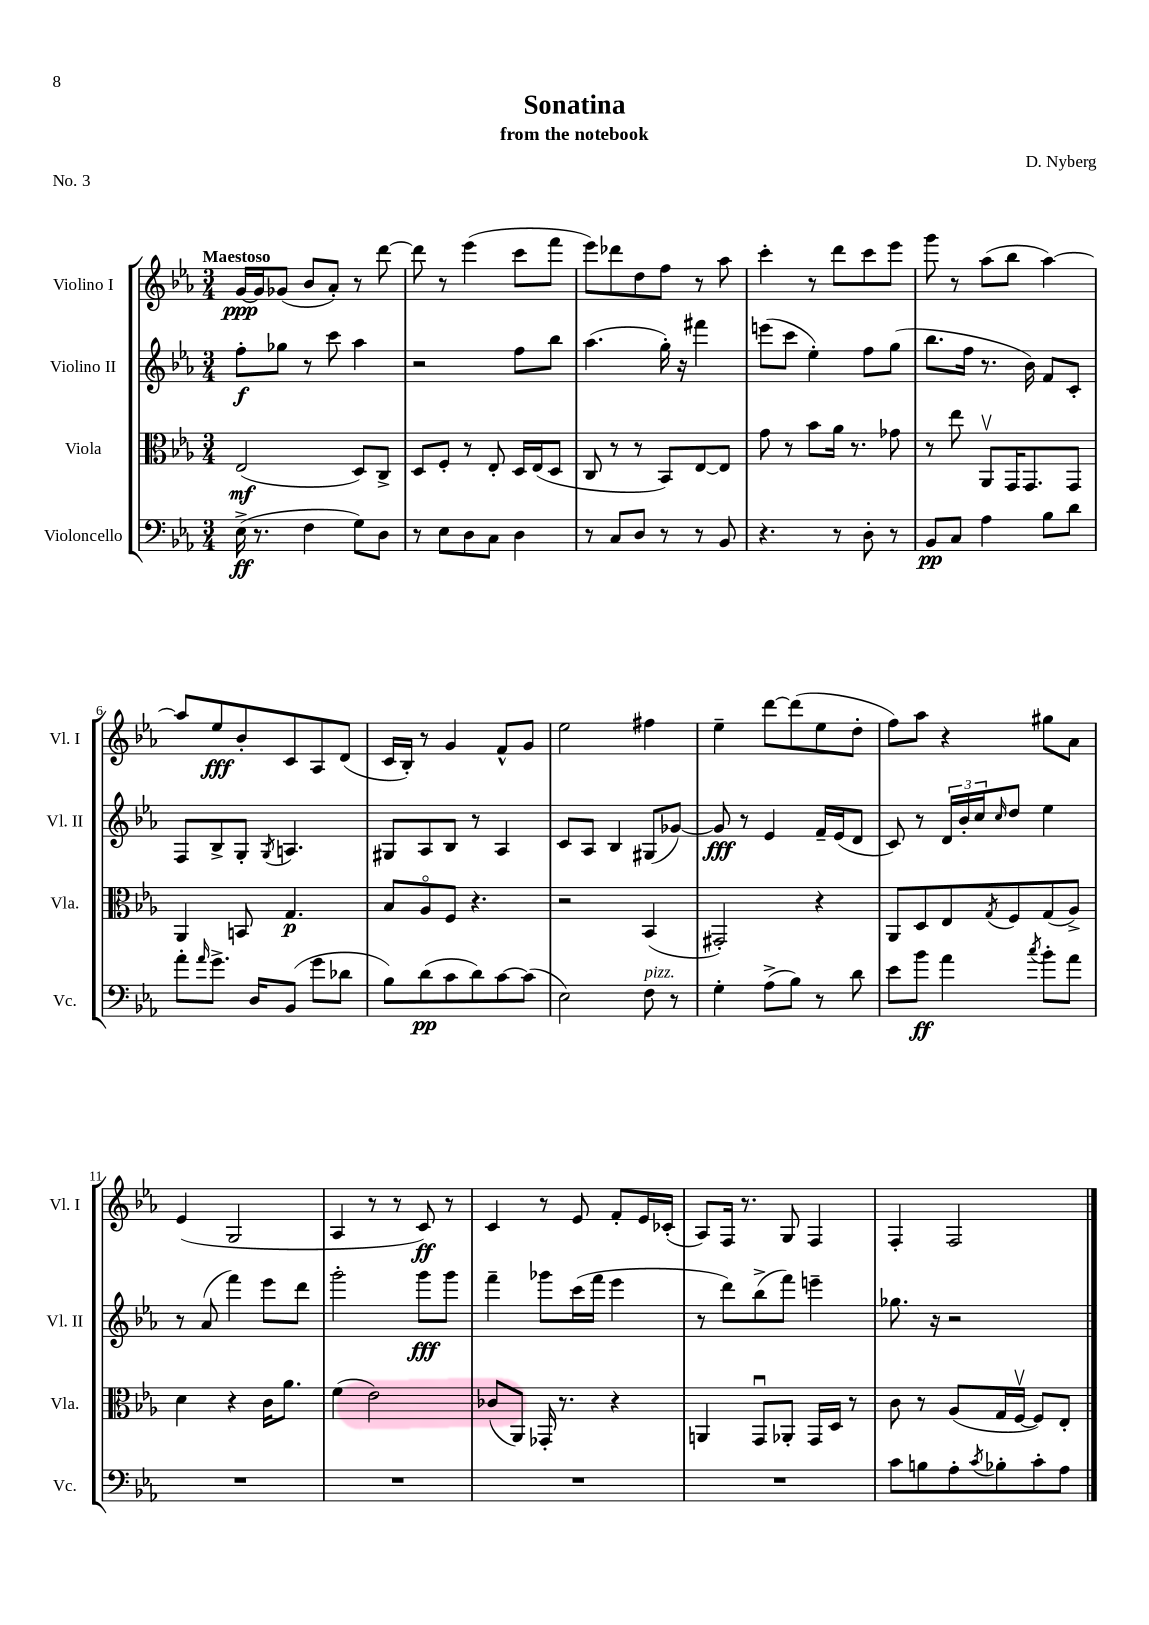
\header { title = "Sonatina" composer = "D. Nyberg" subtitle = "from the notebook" piece = "No. 3" }
<<
\new StaffGroup <<
\new Staff = "s0" \with { instrumentName = "Violino I" shortInstrumentName = "Vl. I" } {
    \clef treble \key ees \major \numericTimeSignature \time 3/4 \tempo "Maestoso"
    g'16~\ppp g'16 ges'8( bes'8 aes'8-.) r8 d'''8~ |
    d'''8 r8 ees'''4( c'''8 f'''8 |
    ees'''8) des'''8 d''8 f''8 r8 aes''8 |
    c'''4-. r8 d'''8 c'''8 ees'''8 |
    g'''8 r8 aes''8( bes''8 aes''4~) |
    aes''8 ees''8\fff bes'8-. c'8 aes8 d'8( |
    c'16 bes16-.) r8 g'4 f'8-^ g'8 |
    ees''2 fis''4 |
    ees''4-- d'''8~ d'''8( ees''8 d''8-. |
    f''8) aes''8 r4 gis''8 aes'8 |
    ees'4( g2 |
    aes4 r8 r8 c'8\ff) r8 |
    c'4 r8 ees'8 f'8-. ees'16 ces'16-.( |
    aes8) f16 r8. g8 f4 |
    f4-. f2 \bar "|." |
}
\new Staff = "s1" \with { instrumentName = "Violino II" shortInstrumentName = "Vl. II" } {
    \clef treble \key ees \major \numericTimeSignature \time 3/4
    f''8-.\f ges''8 r8 c'''8 aes''4 |
    r2 f''8 bes''8 |
    aes''4.( g''16-.) r16 fis'''4 |
    e'''8( c'''8 ees''4-.) f''8 g''8( |
    bes''8. f''16 r8. bes'16) f'8 c'8-. |
    f8 bes8-> g8-. \acciaccatura { g8 } a4. |
    gis8 aes8 bes8 r8 aes4 |
    c'8 aes8 bes4 gis8( ges'8~) |
    ges'8\fff r8 ees'4 f'16-- ees'16( d'8 |
    c'8) r8 \tuplet 3/2 { d'16 bes'16-. c''16 } \grace { c''16 } d''8 ees''4 |
    r8 aes'8( f'''4) ees'''8 d'''8 |
    g'''2-. g'''8\fff g'''8 |
    f'''4-- ges'''8 c'''16( f'''16 ees'''4 |
    r8 d'''8) bes''8->( f'''8) e'''4-- |
    ges''8. r16 r2 \bar "|." |
}
\new Staff = "s2" \with { instrumentName = "Viola" shortInstrumentName = "Vla." } {
    \clef alto \key ees \major \numericTimeSignature \time 3/4
    ees2\mf( d8) c8-> |
    d8 f8-. r8 ees8-. d16 ees16( d8 |
    c8 r8 r8 bes,8) ees8~ ees8 |
    g'8 r8 bes'8 aes'16 r8. ges'8 |
    r8 ees''8 aes,8\upbow g,16 g,8. g,8 |
    aes,4 b,8 g4.\p |
    bes8 aes8\flageolet f8 r4. |
    r2 bes,4( |
    gis,2-.) r4 |
    aes,8 d8 ees8 \acciaccatura { g8 } f8 g8( aes8->) |
    d'4 r4 c'16 aes'8. |
    f'4( ees'2) |
    ces'8( aes,8) ges,16-. r8. r4 |
    a,4 g,8\downbow aes,8-. g,16 d16 r8 |
    c'8 r8 aes8( g16 f16~\upbow f8) ees8-. \bar "|." |
}
\new Staff = "s3" \with { instrumentName = "Violoncello" shortInstrumentName = "Vc." } {
    \clef bass \key ees \major \numericTimeSignature \time 3/4
    ees16->\ff( r8. f4 g8) d8 |
    r8 ees8 d8 c8 d4 |
    r8 c8 d8 r8 r8 bes,8 |
    r4. r8 d8-. r8 |
    bes,8\pp c8 aes4 bes8 d'8 |
    aes'8-. \grace { aes'16 } g'8.-> d16 bes,8( g'8 des'8 |
    bes8) d'8\pp( c'8 d'8) c'8~ c'8( |
    ees2) f8^\markup { \italic "pizz." } r8 |
    g4-. aes8->( bes8) r8 d'8 |
    ees'8 bes'8\ff aes'4 \acciaccatura { c''8 } bes'8-. aes'8 |
    R2. |
    R2. |
    R2. |
    R2. |
    c'8 b8 aes8-. \acciaccatura { c'8 } bes8-. c'8-. aes8 \bar "|." |
}
>>
>>
